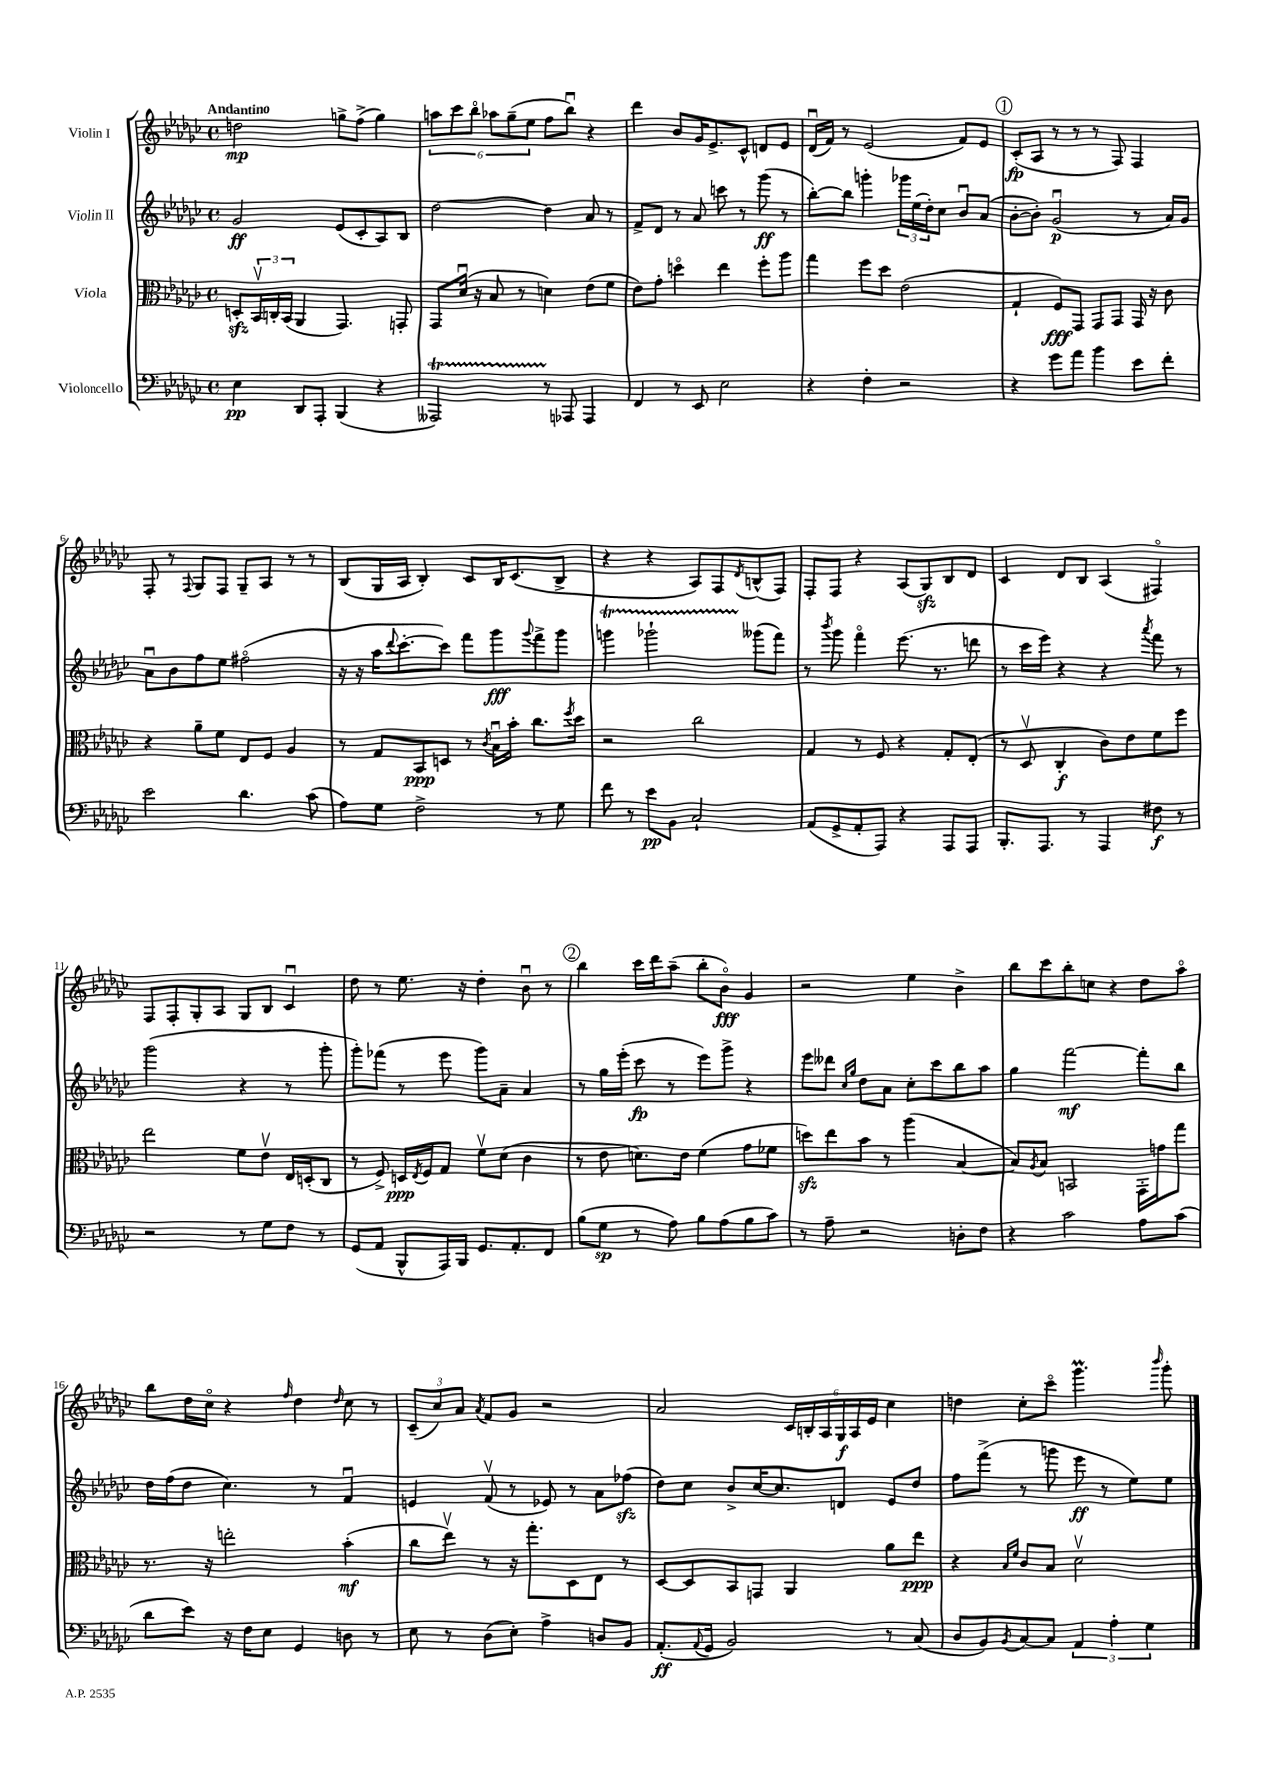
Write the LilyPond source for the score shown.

<<
\new StaffGroup <<
\new Staff = "s0" \with { instrumentName = "Violin I" } {
    \clef treble \key ges \major \defaultTimeSignature \time 4/4 \tempo "Andantino"
    d''2\mp g''8-> f''8->( g''4) |
    \tuplet 6/4 { a''8 ces'''8 bes''8\flageolet aes''8 ges''8--( ees''8 } f''8 bes''8\downbow) r4 |
    des'''4 bes'8 ges'16 ees'8.-> ces'8-^ d'8 ees'8 |
    des'16\downbow( f'16) r8 ees'2( f'8) ees'8 |
    \mark \markup { \circle "1" } ces'8-.\fp( aes8 r8 r8 r8 f8) f4 |
    f8-. r8 \appoggiatura { f8 } ges8 f8 ges8-- aes8 r8 r8 |
    bes8( ges16 aes16 bes4-.) ces'8 bes16 ces'8.( bes8-> |
    r4 r4 aes8) f8 \acciaccatura { des'8 } b8-^( f8) |
    f8-. f8 r4 aes8( ges8\sfz) bes8 des'8 |
    ces'4 des'8 bes8 aes4( fis4\flageolet) |
    f8 f8-. ges8-. aes8 ges8 bes8 ces'4\downbow |
    des''8 r8 ees''8. r16 des''4-. bes'8\downbow r8 |
    \mark \markup { \circle "2" } bes''4 ces'''16 des'''16 aes''8--( bes''8-. bes'8\flageolet\fff) ges'4 |
    r2 ees''4 bes'4-> |
    bes''8 ces'''8 bes''8-. c''8 r4 des''8 aes''8\flageolet |
    bes''8 des''16 ces''16\flageolet r4 \grace { f''16 } des''4 \grace { des''16 } ces''8 r8 |
    \tuplet 3/2 { ces'8--( ces''8) aes'8 } \acciaccatura { aes'8 } f'8 ges'8 r2 |
    aes'2 \tuplet 6/4 { ces'16 b16-. aes16 ges16\f aes16 ees'16 } ces''4 |
    d''4 ces''8-. ces'''8\flageolet ges'''4.\prall \grace { bes'''16 } ges'''8-. \bar "|." |
}
\new Staff = "s1" \with { instrumentName = "Violin II" } {
    \clef treble \key ges \major \defaultTimeSignature \time 4/4
    ges'2\ff ees'8( ces'8-. aes8) bes8 |
    des''2~ des''4 aes'8 r8 |
    f'8-> des'8 r8 aes'8 c'''8 r8 ges'''8\ff( r8 |
    bes''8~-.) bes''8 g'''4-. \tuplet 3/2 { ges'''16 ees''16( des''16-.) } ces''8 bes'8\downbow aes'8( |
    \mark \markup { \circle "1" } bes'8~-. bes'8-.) ges'2\downbow\p( r8 aes'16) ges'16 |
    aes'8\downbow bes'8 f''8 ees''8 fis''2\flageolet( |
    r16 r16 aes''16 \appoggiatura { des'''8 } ces'''8.~-. ces'''8) f'''8 ges'''8\fff \appoggiatura { ges'''8 } f'''8-> ges'''8 |
    g'''4\startTrillSpan ges'''2-! geses'''8\stopTrillSpan( f'''8) |
    r8 \acciaccatura { bes'''8 } ges'''8 f'''4\flageolet ees'''8.( r8. d'''8 |
    r8 ces'''16 ees'''16) r4 r4 \acciaccatura { aes'''8 } f'''8 r8 |
    ges'''2( r4 r8 ges'''8-. |
    ges'''8-.) fes'''8( r8 ees'''8 ges'''8) aes'8-- aes'4 |
    \mark \markup { \circle "2" } r8 ges''16 ees'''16-.( ces'''8\fp r8 ees'''8) ges'''8-> r4 |
    ees'''8 deses'''8 \grace { ces''16 ges''16 } des''8 aes'8 ces''8-. ces'''8 bes''8 aes''8 |
    ges''4 f'''2~\mf f'''8-. bes''8 |
    des''16 f''16( des''8 ces''4.) r8 f'4\downbow |
    e'4 f'8\upbow( r8 ees'8) r8 aes'8 fes''8\sfz( |
    des''8) ces''8 bes'8-> ces''16~ ces''8. d'8 ees'8 des''8 |
    f''8 f'''8->( r8 g'''8 ees'''8\ff r8 ees''8) ees''8 \bar "|." |
}
\new Staff = "s2" \with { instrumentName = "Viola" } {
    \clef alto \key ges \major \defaultTimeSignature \time 4/4
    d8-.\sfz \tuplet 3/2 { bes,16\upbow c16-. bes,16( } aes,4 ges,4.) g,8-. |
    ges,8 des'16\downbow( r16 bes8 r8 d'4) ees'8( f'8 |
    ees'8) ges'8-. d''4\flageolet ees''4 f''8-. aes''8 |
    ges''4 f''8 des''8 ees'2( |
    \mark \markup { \circle "1" } ges4-! f8\fff) ges,8 ges,8 ges,8 ges,16 r16 ces'8 |
    r4 aes'8-- f'8 ees8 f8 aes4 |
    r8 ges8 bes,8\ppp d8 r8 \acciaccatura { ces'8 } bes16\downbow bes'16-. ces''8. \acciaccatura { f''8 } des''16 |
    r2 ces''2 |
    ges4 r8 f8 r4 ges8-. ees8-.( |
    r8 des8\upbow ces4-.\f ces'8) ees'8 f'8 f''8 |
    ees''2 f'8 ees'8\upbow ees16 d16-.( ces8 |
    r8 f8->) d16\ppp \acciaccatura { ees8 } f16 ges8 f'8\upbow des'8( ces'4 |
    \mark \markup { \circle "2" } r8 ees'8 d'8.) ees'16 f'4( ges'8 fes'8 |
    d''8\sfz) ees''8 bes'8 r8 aes''4( bes4~ |
    bes8) \acciaccatura { aes8 } bes8 b,2 ges,16-. g'16 ges''8 |
    r8. r16 e''2-. bes'4-.\mf( |
    ces''8 ees''8\upbow) r8 r16 ges''8.-. des8 ees8 r8 |
    des8~ des8 bes,8 g,8 aes,4 aes'8 ees''8\ppp |
    r4 \grace { bes16 f'16 } ces'8 bes8 des'2\upbow \bar "|." |
}
\new Staff = "s3" \with { instrumentName = "Violoncello" } {
    \clef bass \key ges \major \defaultTimeSignature \time 4/4
    ees4\pp des,8 aes,,8-. bes,,4( r4 |
    aeses,,2\startTrillSpan) r8 aes,,8\stopTrillSpan aes,,4 |
    f,4 r8 ees,8 ees2 |
    r4 f4-. r2 |
    \mark \markup { \circle "1" } r4 ges'8 aes'8 bes'4 ees'8 f'8-. |
    ees'2 des'4. ces'8( |
    aes8) ges8 f2-> r8 ges8 |
    f'8 r8 ees'8\pp bes,8 ces2-! |
    aes,8( ges,8-> aes,8-. aes,,8) r4 aes,,8 aes,,8 |
    bes,,8.-. aes,,8. r8 aes,,4 fis8\f r8 |
    r2 r8 ges8 f8 r8 |
    ges,8( aes,8 bes,,8-^ aes,,16) bes,,16 ges,8. aes,8.-. f,8 |
    \mark \markup { \circle "2" } bes8( ges8\sp r8 aes8) bes8 aes8( bes8 ces'8) |
    r8 aes8-- r2 d8-. f8 |
    r4 ces'2 aes8 ces'8( |
    des'8 ees'8) r16 f16 ees8 ges,4 d8 r8 |
    ees8 r8 des8( ees8-.) aes4-> d8 bes,8 |
    aes,8.-.\ff( \appoggiatura { aes,8 } ges,16 bes,2) r8 ces8( |
    des8 bes,8) \acciaccatura { bes,8 } ces8~ ces8 \tuplet 3/2 { aes,4 aes4-. ges4 } \bar "|." |
}
>>
>>
